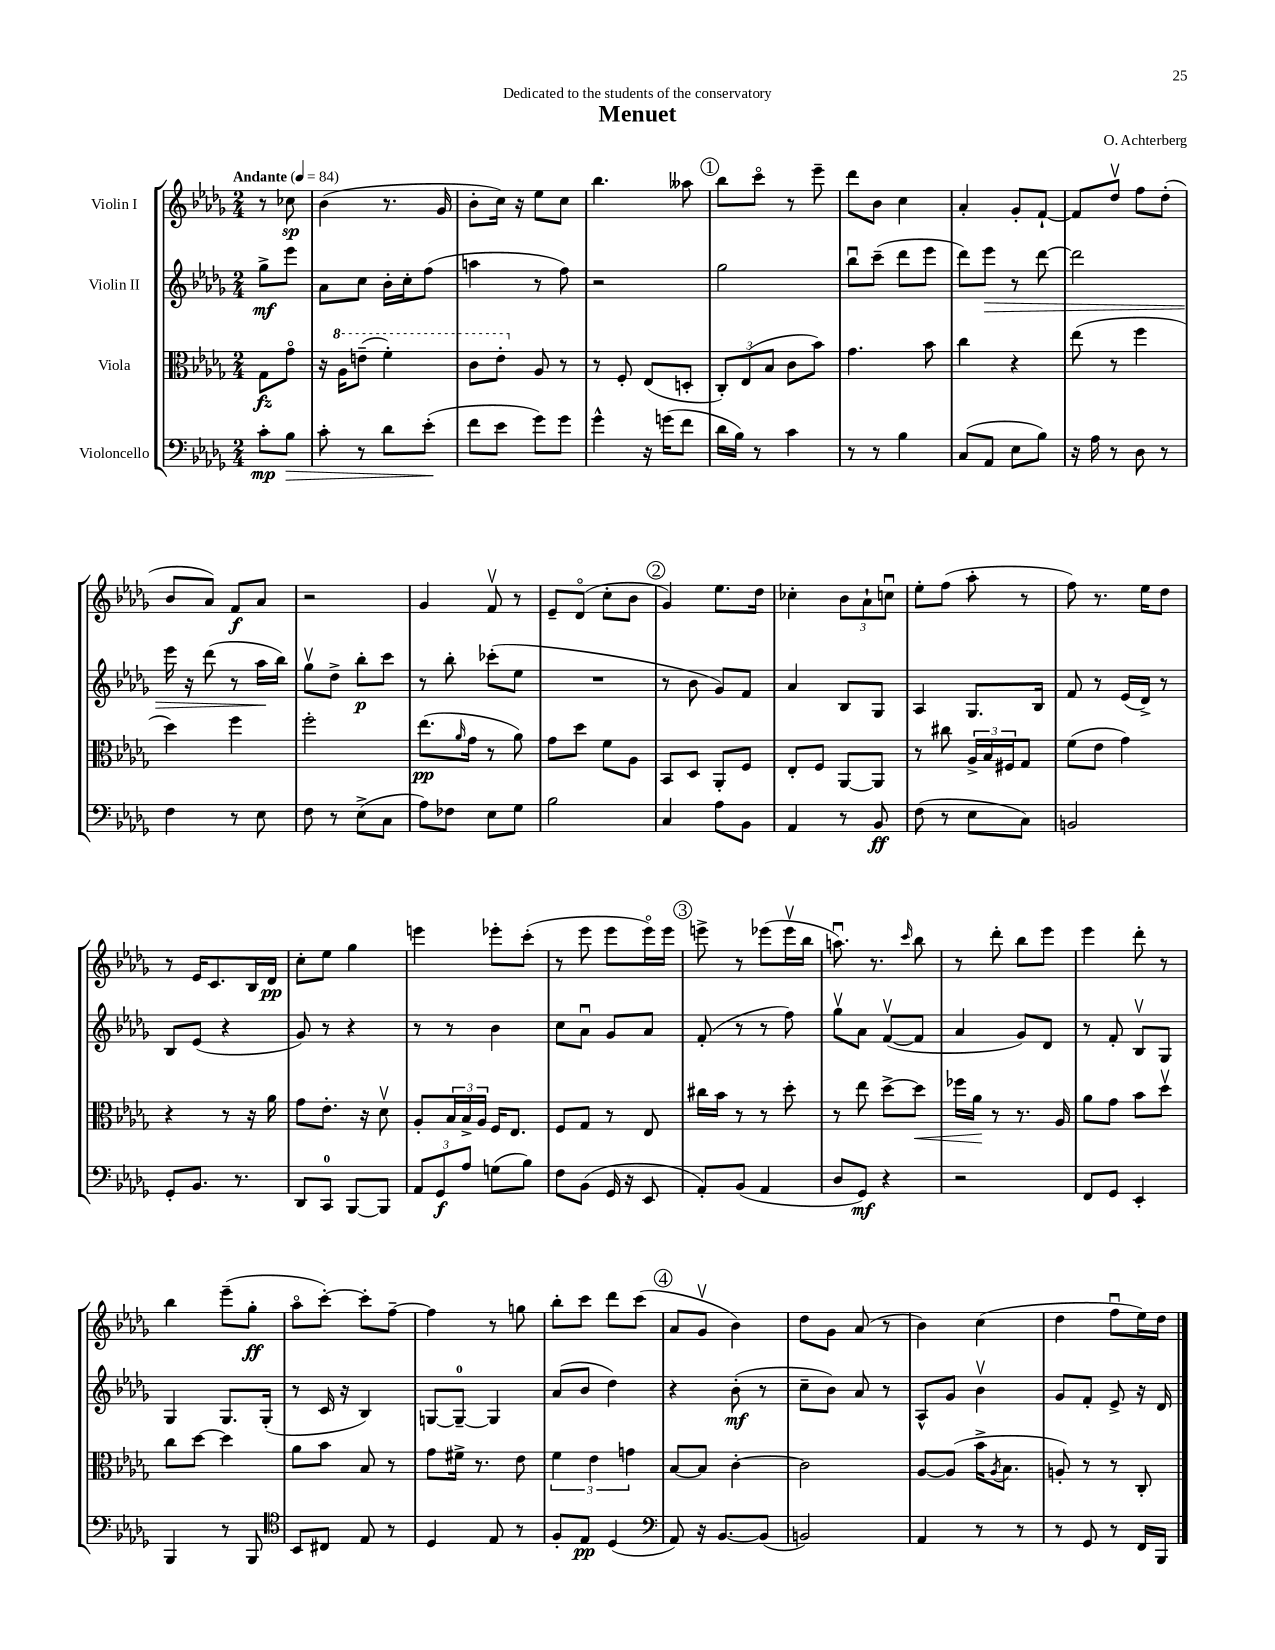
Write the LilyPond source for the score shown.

\header { title = "Menuet" composer = "O. Achterberg" dedication = "Dedicated to the students of the conservatory" }
<<
\new StaffGroup <<
\new Staff = "s0" \with { instrumentName = "Violin I" } {
    \clef treble \key des \major \numericTimeSignature \time 2/4 \partial 4 \tempo "Andante" 4 = 84
    r8 ces''8\sp |
    bes'4( r8. ges'16 |
    bes'8-. c''16) r16 ees''8 c''8 |
    bes''4. aeses''8 |
    \mark \markup { \circle "1" } bes''8 c'''8\flageolet r8 ees'''8-- |
    des'''8 bes'8 c''4 |
    aes'4-. ges'8-. f'8~-! |
    f'8 des''8\upbow f''8 des''8-.( |
    bes'8 aes'8) f'8\f aes'8 |
    r2 |
    ges'4 f'8\upbow r8 |
    ees'8-- des'8\flageolet( c''8-. bes'8 |
    \mark \markup { \circle "2" } ges'4) ees''8. des''16 |
    ces''4-. \tuplet 3/2 { bes'8 aes'8-! c''8\downbow } |
    ees''8-. f''8( aes''8-. r8 |
    f''8) r8. ees''16 des''8 |
    r8 ees'16 c'8. bes16 des'16\pp |
    c''8-. ees''8 ges''4 |
    e'''4 ees'''8-. c'''8-.( |
    r8 ees'''8 ees'''8 ees'''16\flageolet) ees'''16 |
    \mark \markup { \circle "3" } e'''8-> r8 ees'''8( ees'''16\upbow bes''16 |
    a''8.\downbow) r8. \grace { c'''16 } bes''8 |
    r8 des'''8-. bes''8 ees'''8 |
    ees'''4 des'''8-. r8 |
    bes''4 ees'''8--( ges''8-.\ff |
    aes''8\flageolet c'''8~-.) c'''8-. f''8~-- |
    f''4 r8 g''8 |
    bes''8-. c'''8 des'''8 c'''8( |
    \mark \markup { \circle "4" } aes'8 ges'8\upbow bes'4) |
    des''8 ges'8 aes'8( r8 |
    bes'4) c''4( |
    des''4 f''8\downbow ees''16) des''16 \bar "|." |
}
\new Staff = "s1" \with { instrumentName = "Violin II" } {
    \clef treble \key des \major \numericTimeSignature \time 2/4 \partial 4
    ges''8->\mf ees'''8 |
    aes'8 c''8 bes'16-. c''16-. f''8( |
    a''4 r8 f''8) |
    r2 |
    \mark \markup { \circle "1" } ges''2 |
    bes''8\downbow c'''8--( des'''8 ees'''8 |
    des'''8) ees'''8\> r8 des'''8~ |
    des'''2 |
    ees'''16 r16 des'''8( r8 aes''16\! bes''16) |
    ges''8\upbow des''8-> bes''8-.\p c'''8 |
    r8 bes''8-. ces'''8-.( ees''8 |
    R2 |
    \mark \markup { \circle "2" } r8 bes'8 ges'8) f'8 |
    aes'4 bes8 ges8 |
    aes4 ges8. bes16 |
    f'8 r8 ees'16( des'16->) r8 |
    bes8 ees'8( r4 |
    ges'8) r8 r4 |
    r8 r8 bes'4 |
    c''8 aes'8\downbow ges'8 aes'8 |
    \mark \markup { \circle "3" } f'8-.( r8 r8 f''8) |
    ges''8\upbow aes'8 f'8~\upbow( f'8 |
    aes'4 ges'8) des'8 |
    r8 f'8-. bes8\upbow ges8 |
    ges4 ges8. ges16-.( |
    r8 c'16 r16 bes4) |
    g8~ g8-0~-- g4 |
    aes'8( bes'8 des''4) |
    \mark \markup { \circle "4" } r4 bes'8-.\mf( r8 |
    c''8-- bes'8) aes'8 r8 |
    aes8-^ ges'8 bes'4\upbow |
    ges'8 f'8-. ees'8-> r16 des'16 \bar "|." |
}
\new Staff = "s2" \with { instrumentName = "Viola" } {
    \clef alto \key des \major \numericTimeSignature \time 2/4 \partial 4
    ges8\fz ges'8\flageolet |
    r16 \ottava #1 aes'16 e''8--( f''4-.) |
    c''8 ees''8-. \ottava #0 aes8 r8 |
    r8 f8-. ees8( d8-. |
    \mark \markup { \circle "1" } \tuplet 3/2 { c8-.) ees8( bes8 } c'8 bes'8) |
    ges'4. bes'8 |
    c''4 r4 |
    ees''8( r8 f''4 |
    des''4) f''4 |
    f''2-. |
    ees''8.\pp( \grace { aes'16 } ges'16 r8 aes'8) |
    ges'8 des''8 f'8 aes8 |
    \mark \markup { \circle "2" } bes,8 des8 aes,8-. f8 |
    ees8-. f8 aes,8~ aes,8 |
    r8 cis''8 \tuplet 3/2 { aes16-> bes16 fis16 } ges8 |
    f'8( ees'8 ges'4) |
    r4 r8 r16 aes'16 |
    ges'8 ees'8.-. r16 des'8\upbow |
    aes8-. \tuplet 3/2 { bes16 bes16-> aes16 } f16 ees8. |
    f8 ges8 r8 ees8 |
    \mark \markup { \circle "3" } cis''16 bes'16 r8 r8 des''8-. |
    r8 ees''8 des''8~-> des''8\< |
    fes''16 aes'16\! r8 r8. aes16 |
    aes'8 ges'8 bes'8 des''8\upbow |
    c''8 des''8~ des''4 |
    aes'8 bes'8 bes8 r8 |
    ges'8 fis'16-> r8. ees'8 |
    \tuplet 3/2 { f'4 ees'4 g'4 } |
    \mark \markup { \circle "4" } bes8~ bes8 c'4~-. |
    c'2 |
    aes8~ aes8( bes'16-> \acciaccatura { aes8 } bes8. |
    a8-.) r8 r8 c8-. \bar "|." |
}
\new Staff = "s3" \with { instrumentName = "Violoncello" } {
    \clef bass \key des \major \numericTimeSignature \time 2/4 \partial 4
    c'8-.\mp bes8\> |
    c'8-. r8 des'8 ees'8-.\!( |
    f'8 ees'8 ges'8) ges'8 |
    ges'4-^ r16 g'16( f'8 |
    \mark \markup { \circle "1" } des'16 bes16) r8 c'4 |
    r8 r8 bes4 |
    c8( aes,8 ees8 bes8) |
    r16 aes16 r8 des8 r8 |
    f4 r8 ees8 |
    f8 r8 ees8->( c8 |
    aes8) fes8 ees8 ges8 |
    bes2 |
    \mark \markup { \circle "2" } c4 aes8 bes,8 |
    aes,4 r8 bes,8\ff |
    f8( r8 ees8 c8) |
    b,2 |
    ges,8-. bes,8. r8. |
    des,8 c,8-0 bes,,8~ bes,,8 |
    \tuplet 3/2 { aes,8 ges,8\f aes8 } g8( bes8) |
    f8 bes,8( ges,16 r16 ees,8 |
    \mark \markup { \circle "3" } aes,8-.) bes,8( aes,4 |
    des8 ges,8\mf) r4 |
    r2 |
    f,8 ges,8 ees,4-. |
    bes,,4 r8 bes,,8 |
    \clef tenor bes,8 cis8 ees8 r8 |
    des4 ees8 r8 |
    f8-. ees8\pp des4( |
    \mark \markup { \circle "4" } \clef bass aes,8) r16 bes,8.~ bes,8( |
    b,2) |
    aes,4 r8 r8 |
    r8 ges,8 r8 f,16 bes,,16 \bar "|." |
}
>>
>>
\layout { \context { \Score \remove "Bar_number_engraver" } }
